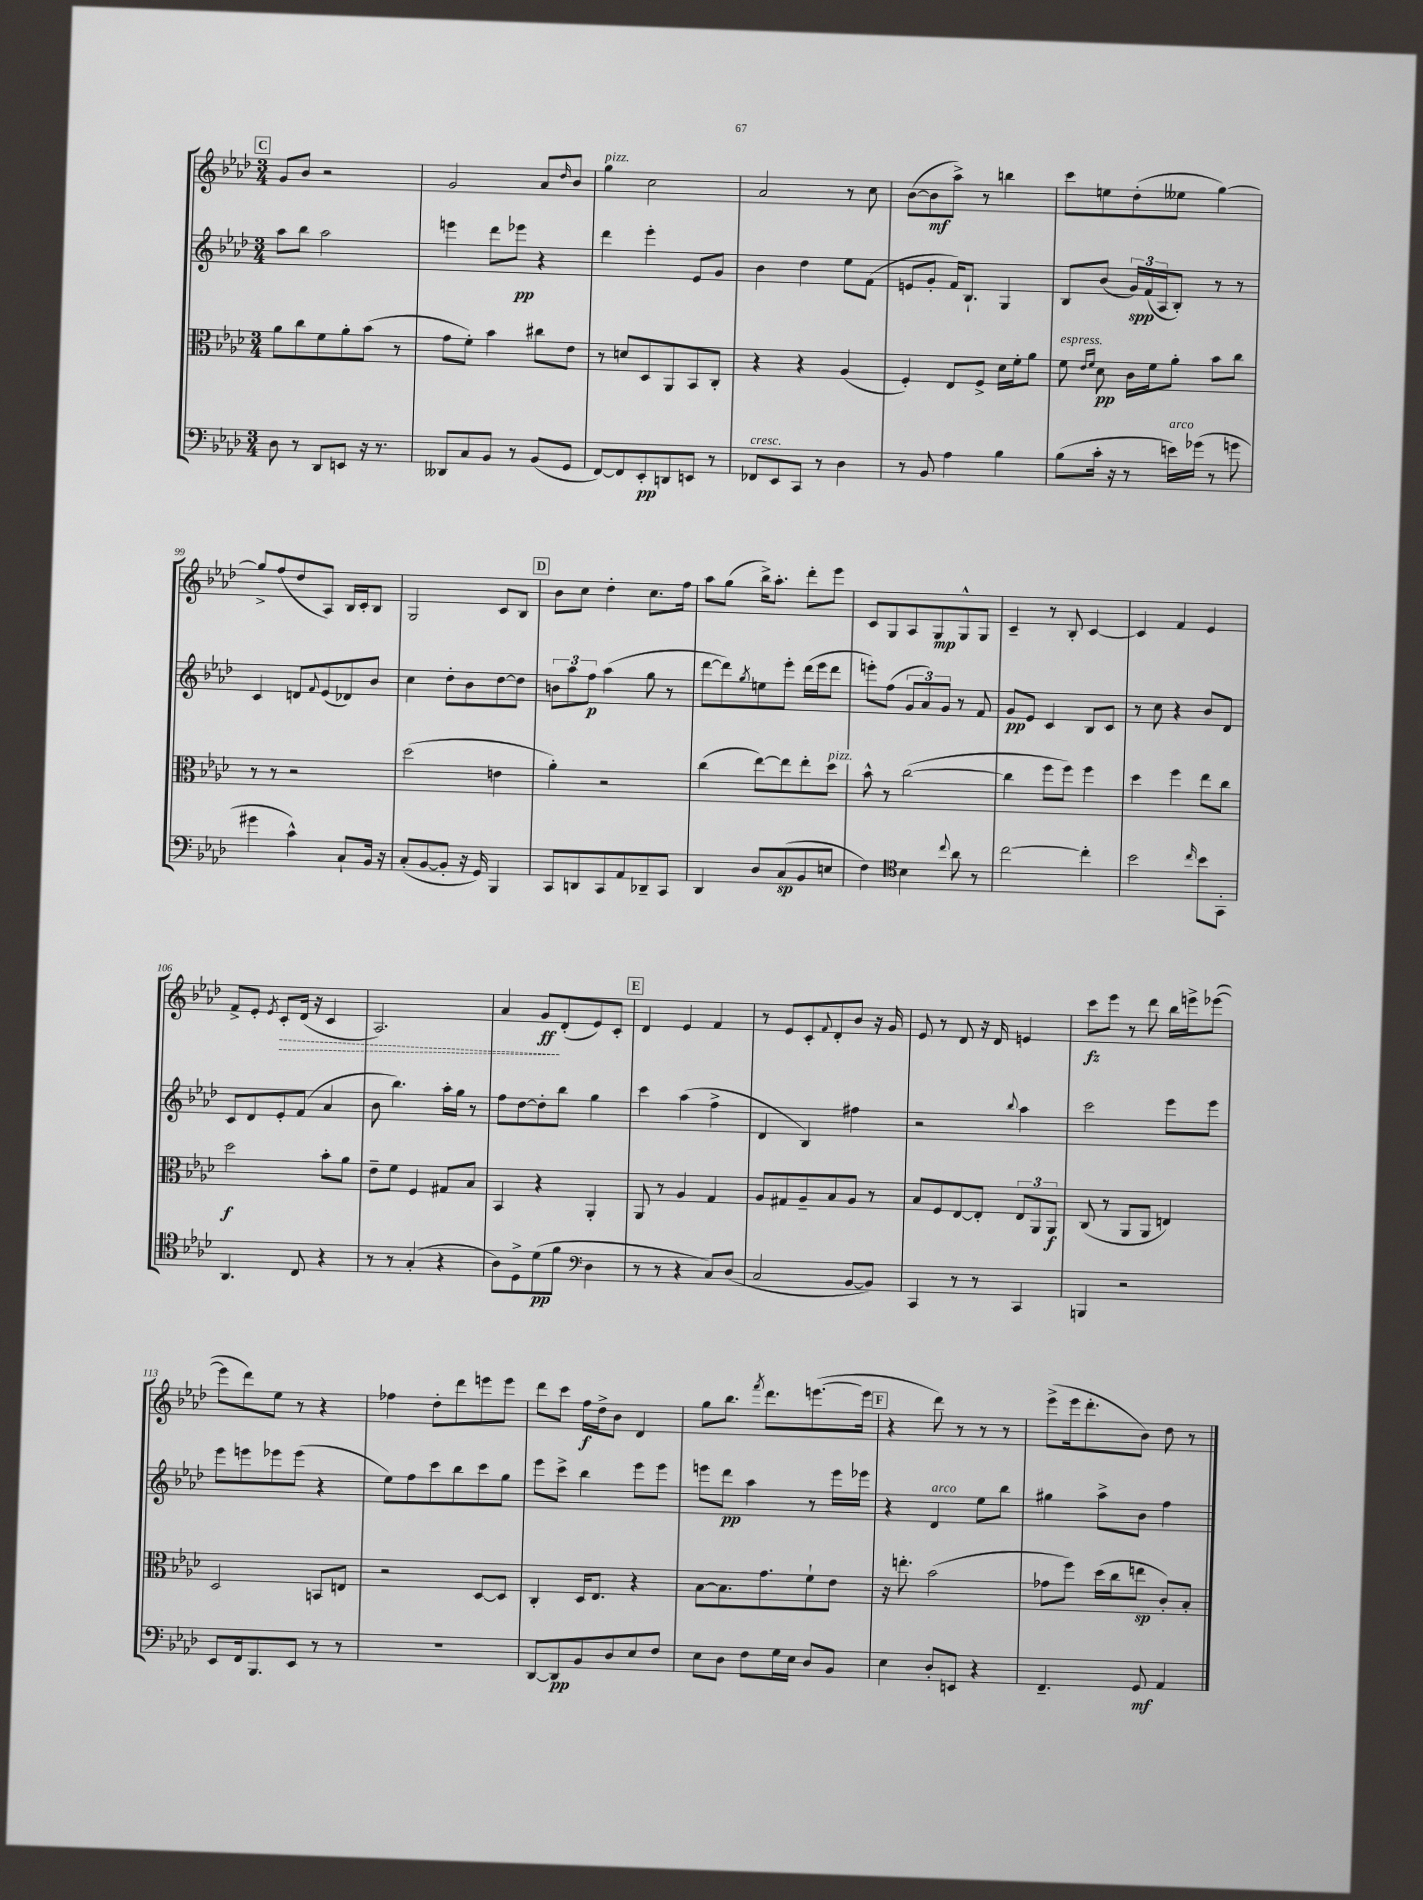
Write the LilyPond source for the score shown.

<<
\new StaffGroup <<
\new Staff = "s0" {
    \clef treble \key aes \major \numericTimeSignature \time 3/4
    \mark \markup { \box "C" } g'8 bes'8 r2 |
    g'2 aes'8 \grace { des''16 } bes'8 |
    g''4^\markup { \italic "pizz." } c''2 |
    aes'2 r8 c''8 |
    bes'8~( bes'8\mf aes''8->) r8 b''4 |
    c'''8 e''8 des''8-.( eeses''8 g''4~) |
    g''8-> f''8( des''8 aes8) bes16 c'16-. bes8 |
    g2 c'8 bes8 |
    \mark \markup { \box "D" } bes'8 c''8 des''4-. c''8. f''16 |
    aes''8 g''8( bes''16->) aes''8.-. des'''8-. ees'''8 |
    c'8 g8 aes8 g8\mp g8-^ g8 |
    c'4-- r8 bes8-. c'4~ |
    c'4 f'4 ees'4 |
    f'8-> ees'8-. \acciaccatura { ees'8 } \once \override Hairpin.style = #'dashed-line c'8-.\> des'16( r16 c'4 |
    aes2.) |
    aes'4 g'8\ff\! des'8-.( ees'8) c'8-. |
    \mark \markup { \box "E" } des'4 ees'4 f'4 |
    r8 ees'8 c'8-. \appoggiatura { f'8 } des'8-. bes'8 r16 g'16 |
    ees'8 r8 des'8 r16 des'16 e'4 |
    c'''8\fz ees'''8 r8 des'''8 bes''16 e'''16-> ees'''8~( |
    ees'''8 des'''8) ees''8 r8 r4 |
    fes''4 des''8-. des'''8 e'''8 e'''8 |
    des'''8 c'''8 f''16\f des''16-> bes'8 des'4 |
    g''8 bes''8. \acciaccatura { f'''8 } des'''8. e'''8.~( e'''16 |
    \mark \markup { \box "F" } r4 des'''8) r8 r8 r8 |
    ees'''8->( ees'''16 des'''8.-. bes'8) des''8 r8 \bar "|." |
}
\new Staff = "s1" {
    \clef treble \key aes \major \numericTimeSignature \time 3/4
    \mark \markup { \box "C" } aes''8 bes''8 aes''2 |
    e'''4 des'''8 ees'''8\pp r4 |
    des'''4 ees'''4-. ees'8 g'8 |
    bes'4 des''4 ees''8 f'8( |
    e'8 g'8-. f'16) bes8.-! g4 |
    bes8 bes'8( \tuplet 3/2 { g'16\spp) f'16( aes16 } bes8-.) r8 r8 |
    c'4 d'8 \appoggiatura { f'8 } ees'8( des'8) bes'8 |
    c''4 des''8-. bes'8 des''8~ des''8 |
    \mark \markup { \box "D" } \tuplet 3/2 { b'8 aes''8 f''8\p } aes''4( g''8 r8 |
    des'''8~ des'''8) \acciaccatura { g''8 } e''8 ees'''8-. des'''16( ees'''16 des'''8 |
    e'''8-.) f''8( \tuplet 3/2 { g'8 aes'8) g'8 } r8 f'8 |
    g'8\pp ees'8 c'4 bes8 c'8 |
    r8 c''8 r4 bes'8 des'8 |
    c'8 des'8 ees'8-. f'8( aes'4 |
    bes'8 bes''4.) aes''16-. g''16 r8 |
    f''8 des''8~ des''8-. bes''8 g''4 |
    \mark \markup { \box "E" } c'''4 aes''4( f''4-> |
    des'4 bes4) fis''4 |
    r2 \appoggiatura { bes''8 } aes''4 |
    c'''2 ees'''8 ees'''8 |
    ees'''8 e'''8 ees'''8 ees'''8( r4 |
    ees''8) f''8 c'''8 bes''8 c'''8 g''8 |
    ees'''8 c'''8-> bes''4 ees'''8 ees'''8 |
    e'''8 des'''8\pp aes''4 r8 e'''16 ees'''16 |
    \mark \markup { \box "F" } r4 des'4^\markup { \italic "arco" } ees''8 bes''8 |
    gis''4 aes''8-> bes'8 f''4 \bar "|." |
}
\new Staff = "s2" {
    \clef alto \key aes \major \numericTimeSignature \time 3/4
    \mark \markup { \box "C" } aes'8 c''8 f'8 aes'8-. bes'8( r8 |
    g'8 f'8-.) bes'4 cis''8 ees'8 |
    r8 d'8 des8 aes,8 bes,8 c8-. |
    r4 r4 aes4( |
    f4-.) ees8 f8-> des'16 f'16-. aes'8 |
    f'8^\markup { \italic "espress." } \grace { ees'16 f'16 } des'8\pp c'16 f'16 aes'8-. bes'8 c''8 |
    r8 r8 r2 |
    des''2( e'4 |
    \mark \markup { \box "D" } aes'4-.) r2 |
    c''4( ees''8~) ees''8 ees''8-. des''8^\markup { \italic "pizz." } |
    bes'8-^ r8 c''2~( |
    c''4 f''8 f''8) f''4 |
    des''4 f''4 ees''8 c''8 |
    des''2\f bes'8-. aes'8 |
    ees'8-- f'8 f4 gis8 bes8 |
    bes,4 r4 aes,4-. |
    \mark \markup { \box "E" } aes,8 r8 aes4 g4 |
    aes8 gis8 aes8-- bes8 aes8 r8 |
    bes8 f8 ees8~ ees8-. \tuplet 3/2 { ees8 aes,8 aes,8\f } |
    c8( r8 aes,8 aes,8 e4) |
    des2 b,8 e8 |
    r2 des8~ des8 |
    c4-. des16 ees8. r4 |
    bes8~ bes8. g'8. f'8-! ees'8 |
    \mark \markup { \box "F" } r16 e''8.-. bes'2( |
    ges'8 f''8) des''16( c''16 e''8\sp c'8-.) bes8-. \bar "|." |
}
\new Staff = "s3" {
    \clef bass \key aes \major \numericTimeSignature \time 3/4
    \mark \markup { \box "C" } des8 r8 des,8 e,8 r16 r8. |
    deses,8 c8 bes,8 r8 bes,8( g,8 |
    f,8~) f,8 ees,8-.\pp d,8 e,8 r8 |
    fes,8^\markup { \italic "cresc." } ees,8 c,8 r8 des4 |
    r8 bes,8 aes4 bes4 |
    bes8( c'16-. r16 r8 e'16^\markup { \italic "arco" }) ges'16( r8 g'8 |
    gis'4 c'4-^) c8-! bes,16 r16 |
    c8-.( bes,8~ bes,8-. r16 g,16) bes,,4 |
    \mark \markup { \box "D" } c,8 d,8 c,8 aes,8 des,8-- c,8 |
    des,4 des8 c8\sp( bes,8 e8 |
    f4) \clef tenor bes4 \appoggiatura { c''8 } aes'8 r8 |
    c''2~ c''4-. |
    bes'2 \grace { c''16 } bes'8 g,8-. |
    aes,4. c8 r4 |
    r8 r8 g4-.( r4 |
    aes8) des8-> des'8\pp( f'8 \clef bass des4 |
    \mark \markup { \box "E" } r8 r8 r4 c8) des8( |
    c2 bes,8~ bes,8) |
    c,4 r8 r8 c,4 |
    b,,4 r2 |
    ees,8 f,16 bes,,8. ees,8 r8 r8 |
    R2. |
    des,8~ des,8\pp bes,8 des8 ees8 f8 |
    ees8 des8 f8 g16 ees16 des8 bes,8 |
    \mark \markup { \box "F" } ees4 des8-. e,8 r4 |
    f,4.-- g,8\mf aes,4 \bar "|." |
}
>>
>>
\layout { \context { \Score currentBarNumber = #93 } }
